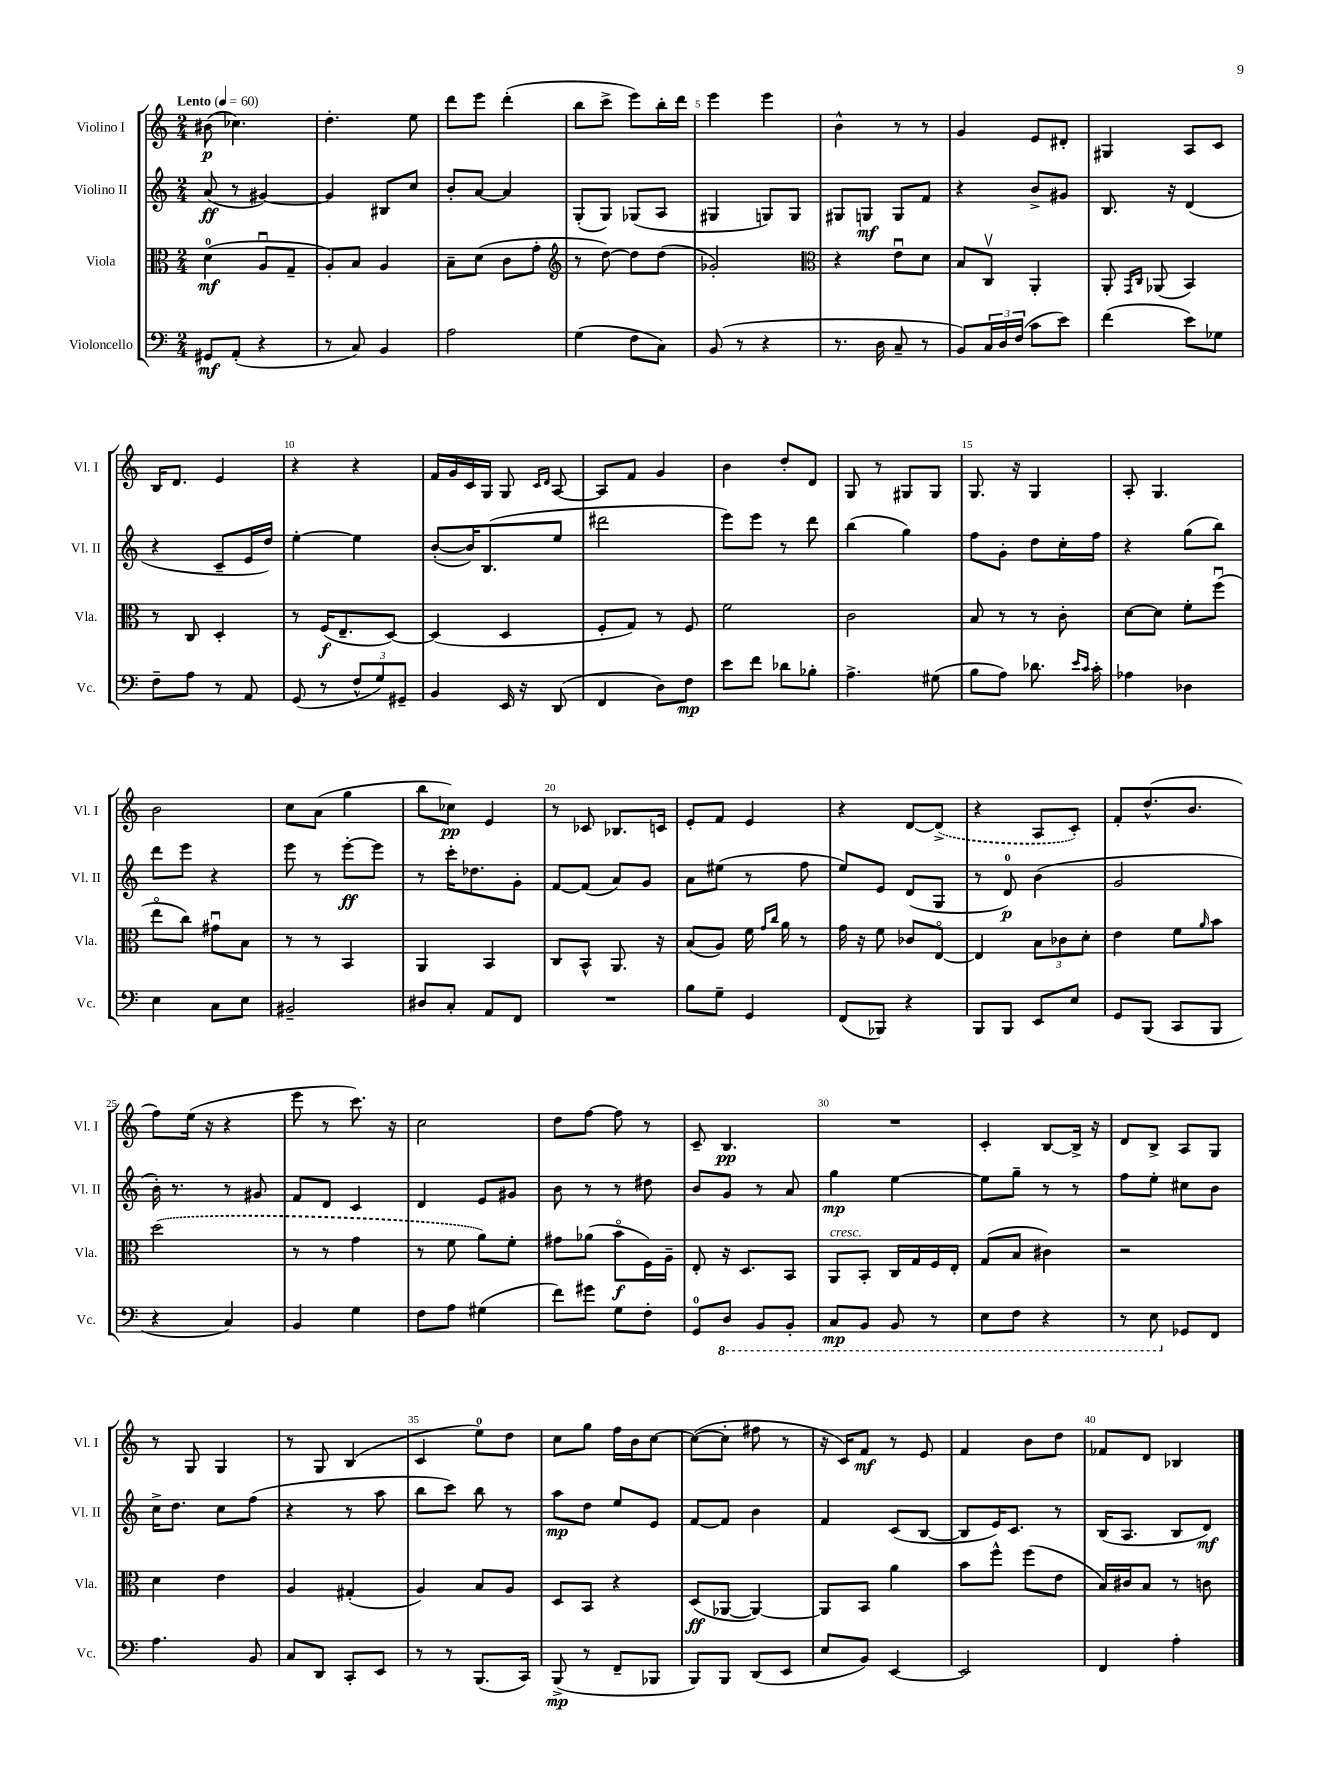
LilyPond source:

<<
\new StaffGroup <<
\new Staff = "s0" \with { instrumentName = "Violino I" shortInstrumentName = "Vl. I" } {
    \clef treble \key c \major \numericTimeSignature \time 2/4 \tempo "Lento" 4 = 60
    bis'8\p( ces''4.) |
    d''4.-. e''8 |
    d'''8 e'''8 d'''4-.( |
    b''8 c'''8-> e'''8) b''16-. d'''16 |
    e'''4 e'''4 |
    b'4-^ r8 r8 |
    g'4 e'8 dis'8-. |
    gis4 a8 c'8 |
    b16 d'8. e'4 |
    r4 r4 |
    f'16 g'16 c'16 g16 g8 \grace { c'16 d'16 } a8~ |
    a8 f'8 g'4 |
    b'4 d''8-. d'8 |
    g8 r8 gis8 gis8 |
    g8. r16 g4 |
    a8-. g4. |
    b'2 |
    c''8 a'8( g''4 |
    b''8 ces''8\pp) e'4 |
    r8 ces'8 bes8. c'16 |
    e'8-. f'8 e'4 |
    r4 d'8~ \once \slurDashed d'8->( |
    r4 a8 c'8-.) |
    f'8-. d''8.-^( b'8. |
    f''8) e''16( r16 r4 |
    e'''8 r8 c'''8.) r16 |
    c''2 |
    d''8 f''8~ f''8 r8 |
    c'8-- b4.\pp |
    R2 |
    c'4-. b8~ b16-> r16 |
    d'8 b8-> a8 g8 |
    r8 g8 g4 |
    r8 g8 b4( |
    c'4 e''8-0) d''8 |
    c''8 g''8 f''16 b'16 c''8~ |
    c''8~( c''8-. fis''8 r8 |
    r16 c'16) f'8\mf r8 e'8 |
    f'4 b'8 d''8 |
    fes'8 d'8 bes4 \bar "|." |
}
\new Staff = "s1" \with { instrumentName = "Violino II" shortInstrumentName = "Vl. II" } {
    \clef treble \key c \major \numericTimeSignature \time 2/4
    a'8\ff( r8 gis'4~) |
    gis'4 bis8 c''8 |
    b'8-. a'8~ a'4 |
    g8-.( g8) ges8( a8 |
    gis4 g8) g8 |
    gis8 g8\mf g8 f'8 |
    r4 b'8-> gis'8 |
    b8. r16 d'4( |
    r4 c'8-- e'16 d''16) |
    e''4~-. e''4 |
    b'8~-.( b'16) b8.( e''8 |
    dis'''2 |
    e'''8) e'''8 r8 d'''8 |
    b''4( g''4) |
    f''8 g'8-. d''8 c''16-. f''16 |
    r4 g''8( b''8) |
    d'''8 e'''8 r4 |
    e'''8 r8 e'''8~-.\ff e'''8 |
    r8 c'''16-. des''8. g'8-. |
    f'8~ f'8( a'8) g'8 |
    a'8 eis''8( r8 f''8 |
    e''8) e'8 d'8( g8 |
    r8 d'8-0\p) b'4( |
    g'2 |
    b'16-.) r8. r8 gis'8 |
    f'8 d'8 c'4 |
    d'4 e'8 gis'8 |
    b'8 r8 r8 dis''8 |
    b'8 g'8 r8 a'8 |
    g''4\mp e''4~ |
    e''8 g''8-- r8 r8 |
    f''8 e''8-. cis''8 b'8 |
    c''16-> d''8. c''8 f''8( |
    r4 r8 a''8 |
    b''8 c'''8) b''8 r8 |
    a''8\mp d''8 e''8 e'8 |
    f'8~ f'8 b'4 |
    f'4 c'8( b8~ |
    b8 e'16) c'8. r8 |
    b16( a8. b8 d'8\mf) \bar "|." |
}
\new Staff = "s2" \with { instrumentName = "Viola" shortInstrumentName = "Vla." } {
    \clef alto \key c \major \numericTimeSignature \time 2/4
    d'4-0\mf( a8\downbow g8-- |
    a8-.) b8 a4 |
    b8-- d'8( c'8 g'8-. |
    \clef treble r8 d''8~) d''8 d''8( |
    ges'2-.) |
    \clef alto r4 e'8\downbow d'8 |
    b8 c8\upbow a,4-. |
    a,8-. \grace { g,16 c16 } aes,8( b,4) |
    r8 c8 d4-. |
    r8 f16\f( e8.-- d8~) |
    d4( d4 |
    f8-. g8) r8 f8 |
    f'2 |
    c'2 |
    b8 r8 r8 c'8-. |
    d'8~ d'8 f'8-. f''8\downbow( |
    e''8\flageolet c''8) gis'8\downbow b8 |
    r8 r8 b,4 |
    a,4 b,4 |
    c8 b,8-^ a,8. r16 |
    b8( a8) f'16 \grace { g'16 c''16 } a'16 r8 |
    g'16 r16 f'8 ces'8 e8~\flageolet |
    e4 \tuplet 3/2 { b8 ces'8 d'8-. } |
    e'4 f'8 \grace { a'16 } b'8 |
    \once \slurDashed d''2( |
    r8 r8 g'4 |
    r8 f'8 a'8) f'8-. |
    gis'8 aes'8( b'8\flageolet\f f16) a16-- |
    e8-. r16 d8. b,8 |
    a,8^\markup { \italic "cresc." } b,8-. c16 g16 f16 e16-. |
    g8( b8 cis'4) |
    r2 |
    d'4 e'4 |
    a4 gis4-.( |
    a4) b8 a8 |
    d8 b,8 r4 |
    d8\ff( aes,8~ aes,4~) |
    aes,8 b,8 a'4 |
    b'8 f''8-^ f''8( e'8 |
    b16) cis'16 b8 r8 c'8 \bar "|." |
}
\new Staff = "s3" \with { instrumentName = "Violoncello" shortInstrumentName = "Vc." } {
    \clef bass \key c \major \numericTimeSignature \time 2/4
    gis,8\mf a,8-.( r4 |
    r8 c8) b,4 |
    a2 |
    g4( f8 c8) |
    b,8( r8 r4 |
    r8. d16 c8-- r8 |
    b,8) \tuplet 3/2 { c16 d16 f16( } c'8 e'8) |
    f'4( e'8) ges8 |
    f8-- a8 r8 a,8 |
    g,8( r8 \tuplet 3/2 { f8-^ g8) gis,8-- } |
    b,4 e,16 r16 d,8( |
    f,4 d8) f8\mp |
    e'8 f'8 des'8 bes8-. |
    a4.-> gis8( |
    b8 a8) des'8. \grace { e'16 c'16 } c'16-. |
    aes4 des4 |
    e4 c8 e8 |
    bis,2-- |
    dis8 c8-. a,8 f,8 |
    R2 |
    b8 g8-- g,4 |
    f,8( bes,,8) r4 |
    b,,8 b,,8 e,8 e8 |
    g,8 b,,8( c,8 b,,8 |
    r4 c4) |
    b,4 g4 |
    f8 a8 gis4( |
    f'8) gis'8 g8 f8-. |
    g,8-0 \ottava #-1 d,8 b,,8 b,,8-. |
    c,8\mp b,,8 b,,8 r8 |
    e,8 f,8 r4 |
    r8 e,8 \ottava #0 ges,8 f,8 |
    a4. b,8 |
    c8 d,8 c,8-. e,8 |
    r8 r8 b,,8.( c,16) |
    b,,8->\mp( r8 f,8-- bes,,8 |
    b,,8) b,,8 d,8( e,8 |
    e8 b,8) e,4~ |
    e,2 |
    f,4 a4-. \bar "|." |
}
>>
>>
\layout { \context { \Score \override BarNumber.break-visibility = ##(#f #t #t) barNumberVisibility = #(every-nth-bar-number-visible 5) } }
